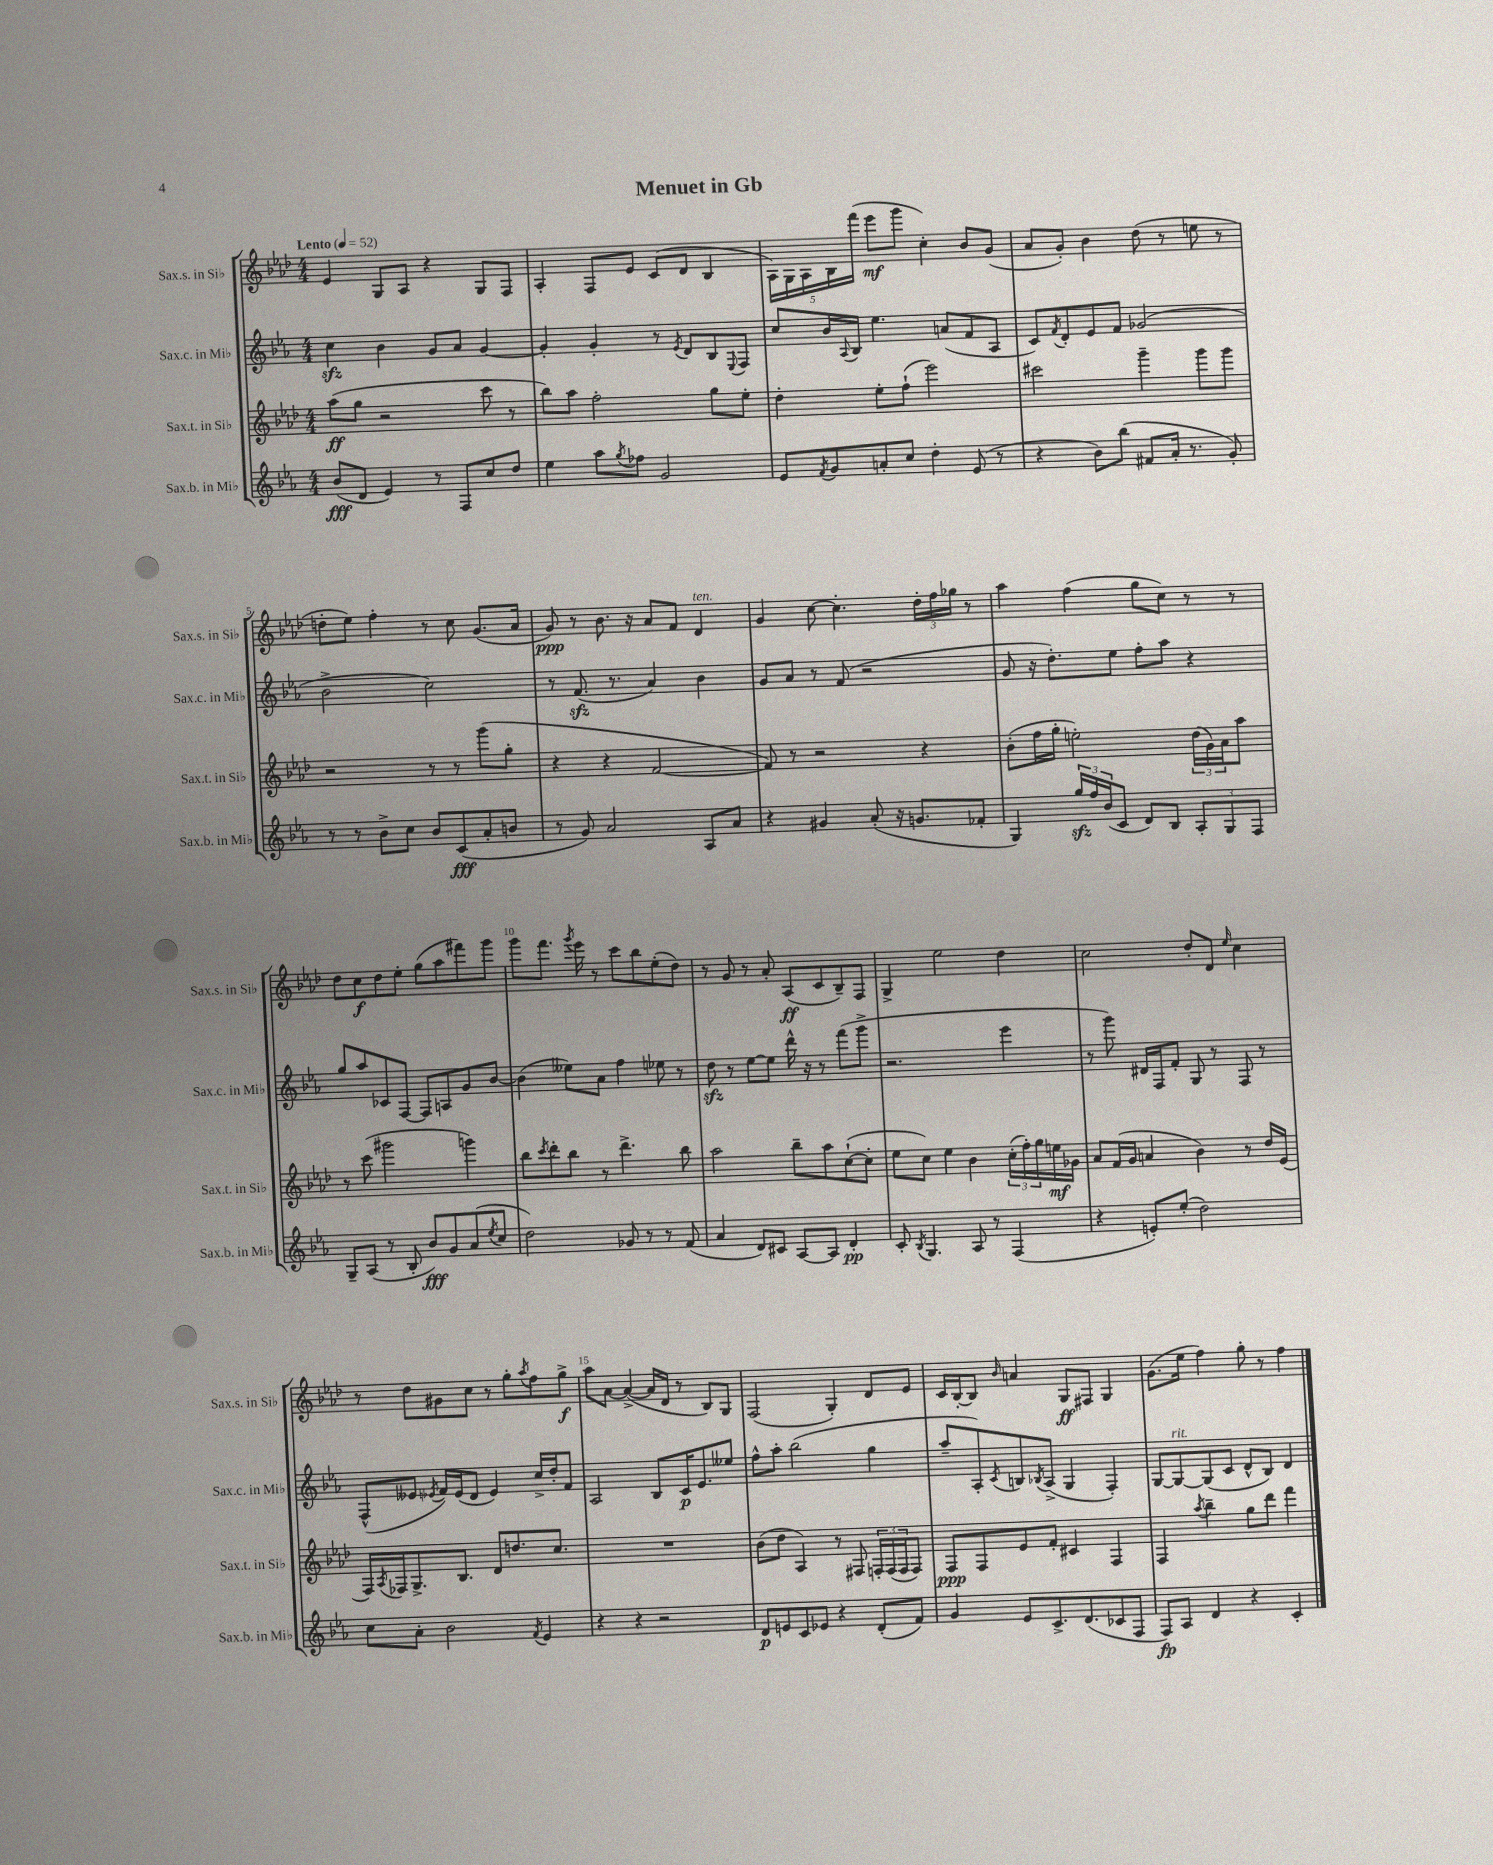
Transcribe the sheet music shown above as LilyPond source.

\header { title = "Menuet in Gb" }
<<
\new StaffGroup <<
\new Staff = "s0" \with { instrumentName = "Sax.s. in Sib" shortInstrumentName = "Sax.s. in Sib" } {
    \clef treble \key aes \major \numericTimeSignature \time 4/4 \tempo "Lento" 4 = 52
    ees'4 g8 aes8 r4 g8 f8 |
    aes4-. f8 ees'8 c'8( des'8 bes4 |
    \tuplet 5/4 { aes16) g16 aes16 bes16 f'''16( } ees'''8\mf g'''8 c''4-.) bes'8 g'8( |
    aes'8 g'8-.) bes'4 des''8( r8 e''8 r8 |
    d''8-. ees''8) f''4-. r8 c''8 g'8.( aes'16 |
    g'8\ppp) r8 bes'8. r16 aes'8 f'8 des'4^\markup { \italic "ten." } |
    g'4 c''8~ c''4.-. \tuplet 3/2 { des''16-. f''16 ges''16 } r8 |
    aes''4 f''4( g''8 c''8) r8 r8 |
    des''8 c''8\f des''8 ees''8-. g''8( aes''8 fis'''8) g'''8 |
    g'''8 f'''8. \acciaccatura { g'''8 } ees'''16 r8 c'''8 bes''8 ees''8-.( des''8) |
    r8 g'8 r8 aes'8-. aes8\ff( c'8 bes8--) f8 |
    g4-> ees''2 des''4 |
    c''2 des''8-. des'8 \grace { ees''16 } c''4 |
    r8 des''8 gis'8 c''8 r8 g''8-. \acciaccatura { aes''8 } f''8 g''8->\f |
    aes''8 aes'8~ aes'4~->( aes'16 des'16 r8 bes8) g8 |
    f2( g4-.) des'8 ees'8 |
    c'16 bes16~-. bes8 \grace { bes'16 } a'4 g8\ff fis8 g4 |
    g'8.( ees''16 f''4) g''8-. r8 f''4 \bar "|." |
}
\new Staff = "s1" \with { instrumentName = "Sax.c. in Mib" shortInstrumentName = "Sax.c. in Mib" } {
    \clef treble \key ees \major \numericTimeSignature \time 4/4
    c''4\sfz bes'4 g'8 aes'8 g'4~ |
    g'4-. g'4-. r8 \acciaccatura { ees'8 } d'8 bes8 \appoggiatura { ees8 } f8 |
    c''8 bes'16 \appoggiatura { aes8 } bes16 ees''4. a'8( f'8 aes8 |
    c'8) \acciaccatura { f'8 } d'8-. ees'8 f'8 ges'2( |
    bes'2-> c''2) |
    r8 f'8.\sfz( r8. aes'4) bes'4 |
    g'8 aes'8 r8 f'8( r2 |
    g'8 r16 d''8.-.) ees''8 f''8-. aes''8 r4 |
    g''8 aes''8 ces'8 f8~ f8 a8 g'8 bes'8~ |
    bes'4( eeses''8) aes'8 f''4 ees''8 r8 |
    d''8\sfz r8 ees''8~ ees''8 d'''16-^ r16 r8 f'''8( g'''8-> |
    r2. ees'''4 |
    r8 g'''8) dis'16 f16 f'8-. g8 r8 f8 r8 |
    f8-^( eeses'8 \acciaccatura { ees'8 } f'16) ees'16( d'8 ees'4) c''16-> d''16-. f'8 |
    aes2 bes8 c'16\p ees'8. eeses''8 |
    f''8-^ aes''8-. bes''2( g''4 |
    aes''8-- aes8-.) \acciaccatura { c'8 } b8 \acciaccatura { bes8 } aes8->( g4 f4-.) |
    g8~ g8~^\markup { \italic "rit." } g8( c'8 d'8-^ bes8) d'4 \bar "|." |
}
\new Staff = "s2" \with { instrumentName = "Sax.t. in Sib" shortInstrumentName = "Sax.t. in Sib" } {
    \clef treble \key aes \major \numericTimeSignature \time 4/4
    aes''8\ff( g''8 r2 c'''8 r8 |
    bes''8) aes''8 f''2-. g''8 ees''8-. |
    des''4-. ees''8-. f''8-!( ees'''2) |
    cis'''2 g'''4-- g'''8 g'''8 |
    r2 r8 r8 g'''8( g''8-. |
    r4 r4 f'2~ |
    f'8) r8 r2 r4 |
    bes'8-.( f''16 g''16-. e''2-.) \tuplet 3/2 { des''16( g'16) aes'16 } aes''8 |
    r8 c'''8( gis'''2 g'''4) |
    bes''8 \acciaccatura { c'''8 } des'''8-. bes''8 r8 des'''4.-> bes''8 |
    aes''2 bes''8-- aes''8 c''8~-!( c''8-. |
    ees''8 c''8) ees''4 bes'4 \tuplet 3/2 { c''16-.( f''16-.) g''16 } e''16\mf ges'16 |
    aes'8 f'16( g'16 a'4 bes'4) r8 des''16 ees'16( |
    f16) \acciaccatura { aes8 } fes16 g8.-> bes8. des'8 d''8. c''8. |
    R1 |
    bes'8( des''8 aes4) r8 fis8 \tuplet 3/2 { f16-. f16( f16 } f8) |
    f8\ppp f8 ees'8 f'8-. cis'4 f4 |
    f4 \acciaccatura { aes''8 } bes''4-- g''8 des'''8 f'''4 \bar "|." |
}
\new Staff = "s3" \with { instrumentName = "Sax.b. in Mib" shortInstrumentName = "Sax.b. in Mib" } {
    \clef treble \key ees \major \numericTimeSignature \time 4/4
    bes'8\fff( d'8 ees'4) r8 f8 c''8 d''8 |
    ees''4 aes''8 \acciaccatura { g''8 } fes''8 g'2 |
    ees'8 \acciaccatura { f'8 } g'8 a'8-. c''8 d''4-. ees'8( r8 |
    r4 bes'8) bes''8( fis'8 aes'16-. r8. g'8-.) |
    r8 r8 bes'8-> c''8 bes'8 c'8\fff( aes'8-. b'8 |
    r8 g'8) aes'2 aes8 aes'8 |
    r4 gis'4 aes'8-.( r16 g'8. fes'8-. |
    g4) \tuplet 3/2 { g''16\sfz f''16 bes'16( } c'8 d'8) bes8 \tuplet 3/2 { aes8-. g8 f8 } |
    g8-- aes8( r8 bes8-. bes'8\fff) g'8 aes'8( \acciaccatura { ees''8 } c''8 |
    d''2) ges'8 r8 r8 f'8( |
    aes'4 d'8) cis'8 aes8~ aes8 d'4-.\pp |
    c'8-. \acciaccatura { bes8 } g4. aes8 r8 f4( |
    r4 e'8-.) ees''8-.( d''2) |
    c''8 aes'8-. bes'2 \acciaccatura { f'8 } ees'4 |
    r4 r4 r2 |
    d'8\p e'8 c'8 ees'8 r4 d'8-.( f'8) |
    g'4 ees'8 c'8.-> d'8.( ces'8 f8 |
    f8\fp) aes8 d'4 r4 c'4-. \bar "|." |
}
>>
>>
\layout { \context { \Score \override BarNumber.break-visibility = ##(#f #t #t) barNumberVisibility = #(every-nth-bar-number-visible 5) } }
